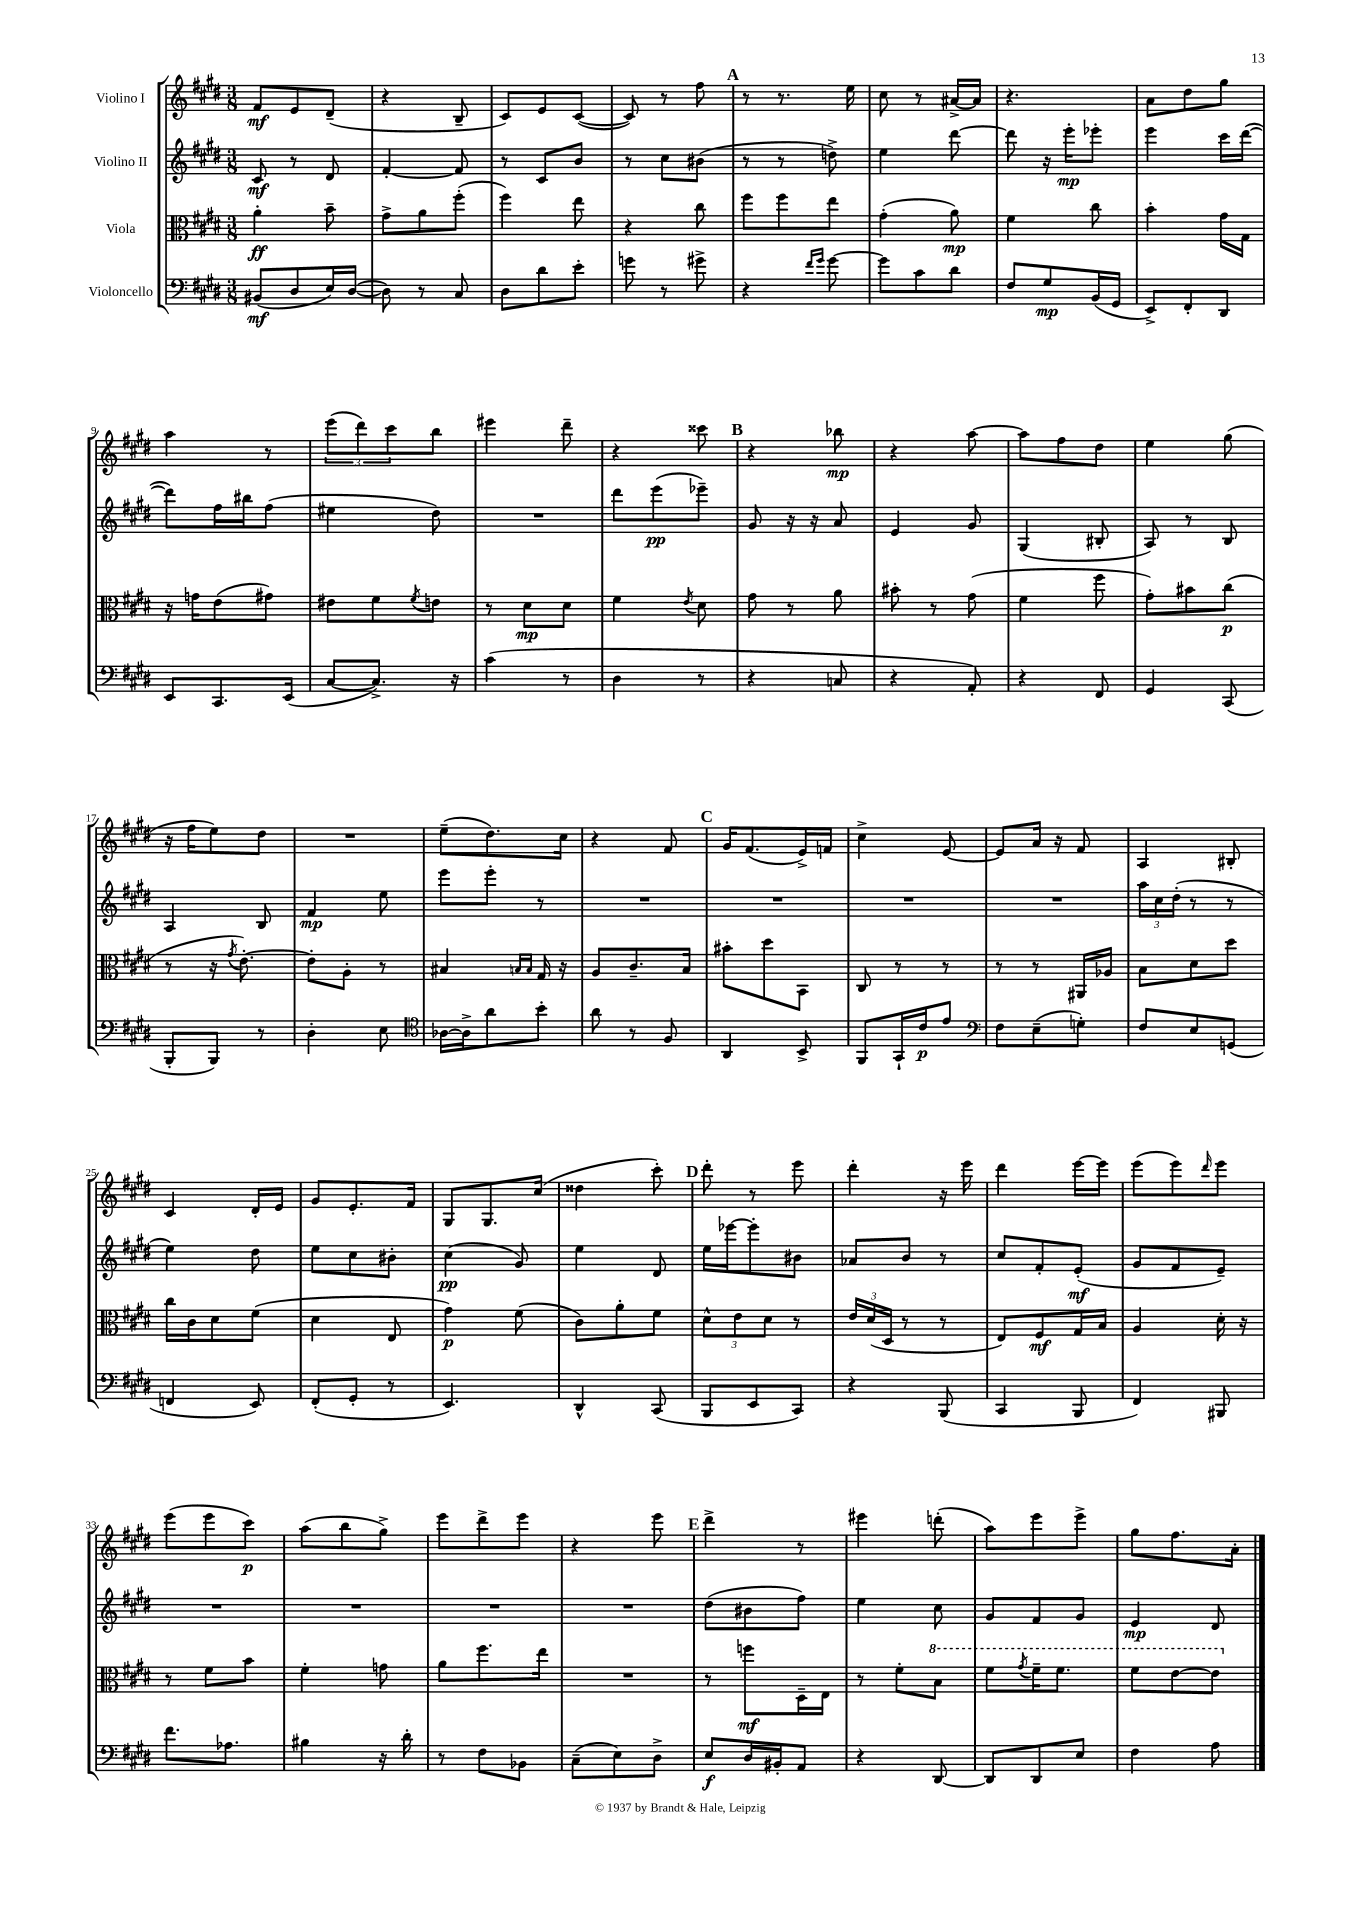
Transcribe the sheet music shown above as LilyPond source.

<<
\new StaffGroup <<
\new Staff = "s0" \with { instrumentName = "Violino I" } {
    \clef treble \key e \major \numericTimeSignature \time 3/8
    fis'8\mf e'8 dis'8--( |
    r4 b8-- |
    cis'8) e'8 cis'8~( |
    cis'8) r8 fis''8 |
    \mark \markup { \bold "A" } r8 r8. e''16 |
    cis''8 r8 ais'16~-> ais'16 |
    r4. |
    a'8 dis''8 gis''8 |
    a''4 r8 |
    \tuplet 3/2 { e'''8( dis'''8) cis'''8 } b''8 |
    eis'''4 dis'''8-- |
    r4 cisis'''8 |
    \mark \markup { \bold "B" } r4 bes''8\mp |
    r4 a''8~ |
    a''8 fis''8 dis''8 |
    e''4 gis''8( |
    r16 fis''16 e''8) dis''8 |
    R4. |
    e''8--( dis''8.) cis''16 |
    r4 fis'8 |
    \mark \markup { \bold "C" } gis'16 fis'8.( e'16->) f'16 |
    cis''4-> e'8~ |
    e'8 a'16 r16 fis'8 |
    a4 bis8-. |
    cis'4 dis'16-. e'16 |
    gis'8 e'8.-. fis'16 |
    gis8 gis8. cis''16( |
    disis''4 cis'''8-.) |
    \mark \markup { \bold "D" } dis'''8-. r8 e'''8 |
    dis'''4-. r16 e'''16 |
    dis'''4 e'''16~ e'''16 |
    e'''8( e'''8) \grace { dis'''16 } e'''8 |
    e'''8( e'''8 cis'''8\p) |
    a''8( b''8 gis''8->) |
    e'''8 dis'''8-> e'''8 |
    r4 e'''8 |
    \mark \markup { \bold "E" } dis'''4-> r8 |
    eis'''4 d'''8-.( |
    a''8) e'''8 e'''8-> |
    gis''8 fis''8. a'16-. \bar "|." |
}
\new Staff = "s1" \with { instrumentName = "Violino II" } {
    \clef treble \key e \major \numericTimeSignature \time 3/8
    cis'8\mf r8 dis'8 |
    fis'4~-. fis'8 |
    r8 cis'8 b'8 |
    r8 cis''8 bis'8( |
    \mark \markup { \bold "A" } r8 r8 d''8->) |
    e''4 dis'''8~ |
    dis'''8 r16 e'''16-.\mp ees'''8-. |
    e'''4 cis'''16 dis'''16~( |
    dis'''8) fis''16 bis''16 fis''8( |
    eis''4 dis''8) |
    R4. |
    dis'''8 e'''8\pp( ees'''8--) |
    \mark \markup { \bold "B" } gis'8 r16 r16 a'8 |
    e'4 gis'8 |
    gis4( bis8-. |
    a8) r8 b8 |
    a4 b8 |
    fis'4\mp e''8 |
    e'''8 e'''8-. r8 |
    R4. |
    \mark \markup { \bold "C" } R4. |
    R4. |
    R4. |
    \tuplet 3/2 { a''16 cis''16 dis''16-.( } r8 r8 |
    e''4) dis''8 |
    e''8 cis''8 bis'8-. |
    cis''4\pp( gis'8) |
    e''4 dis'8 |
    \mark \markup { \bold "D" } e''16 ees'''16~ ees'''8-. bis'8 |
    aes'8 b'8 r8 |
    cis''8 fis'8-. e'8-.\mf( |
    gis'8 fis'8 e'8--) |
    R4. |
    R4. |
    R4. |
    R4. |
    \mark \markup { \bold "E" } dis''8( bis'8 fis''8) |
    e''4 cis''8 |
    gis'8 fis'8 gis'8 |
    e'4\mp dis'8 \bar "|." |
}
\new Staff = "s2" \with { instrumentName = "Viola" } {
    \clef alto \key e \major \numericTimeSignature \time 3/8
    a'4-.\ff b'8-- |
    gis'8-> a'8 fis''8-.( |
    fis''4) e''8 |
    r4 cis''8 |
    \mark \markup { \bold "A" } fis''8 fis''8 e''8 |
    gis'4-.( a'8\mp) |
    fis'4 cis''8 |
    b'4-. gis'16 gis16 |
    r16 g'16 e'8( gis'8) |
    eis'8 fis'8 \acciaccatura { fis'8 } e'8 |
    r8 dis'8\mp dis'8 |
    fis'4 \acciaccatura { e'8 } dis'8 |
    \mark \markup { \bold "B" } gis'8 r8 a'8 |
    bis'8-. r8 gis'8( |
    fis'4 fis''8 |
    gis'8-.) bis'8 cis''8\p( |
    r8 r16 \acciaccatura { gis'8 } e'8.~-.) |
    e'8-. a8-. r8 |
    bis4 \grace { b16 b16 } gis16 r16 |
    a8 cis'8.-- b16 |
    \mark \markup { \bold "C" } bis'8-. dis''8 b,8 |
    cis8 r8 r8 |
    r8 r8 ais,16 aes16 |
    b8 dis'8 dis''8 |
    cis''16 cis'16 dis'8 fis'8( |
    dis'4 e8 |
    gis'4\p) fis'8( |
    cis'8) a'8-. fis'8 |
    \mark \markup { \bold "D" } \tuplet 3/2 { dis'8-^ e'8 dis'8 } r8 |
    \tuplet 3/2 { e'16 dis'16( dis16 } r8 r8 |
    e8) fis8\mf gis16 b16 |
    a4 dis'16-. r16 |
    r8 fis'8 b'8 |
    fis'4-. g'8 |
    a'8 fis''8. e''16 |
    R4. |
    \mark \markup { \bold "E" } r8 f''8\mf dis16-- e16 |
    r8 fis'8-. \ottava #1 b'8 |
    fis''8 \acciaccatura { gis''8 } fis''16-- fis''8. |
    fis''8 e''8~ e''8 \ottava #0 \bar "|." |
}
\new Staff = "s3" \with { instrumentName = "Violoncello" } {
    \clef bass \key e \major \numericTimeSignature \time 3/8
    bis,8\mf( dis8 e16) dis16~( |
    dis8) r8 cis8 |
    dis8 dis'8 e'8-. |
    g'8 r8 gis'8-> |
    \mark \markup { \bold "A" } r4 \grace { fis'16 gis'16 } gis'8~ |
    gis'8 cis'8 dis'8 |
    fis8 gis8\mp b,16( gis,16 |
    e,8->) fis,8-. dis,8 |
    e,8 cis,8. e,16( |
    cis8~ cis8.->) r16 |
    cis'4( r8 |
    dis4 r8 |
    \mark \markup { \bold "B" } r4 c8 |
    r4 a,8-.) |
    r4 fis,8 |
    gis,4 cis,8( |
    b,,8-. b,,8) r8 |
    dis4-. e8 |
    \clef tenor aes16~ aes16-> a'8 b'8-. |
    a'8 r8 fis8 |
    \mark \markup { \bold "C" } a,4 b,8-> |
    fis,8 gis,16-! cis'16\p e'8 |
    \clef bass fis8 e8--( g8-.) |
    fis8 e8 g,8( |
    f,4 e,8) |
    fis,8-.( gis,8-. r8 |
    e,4.) |
    dis,4-^ cis,8( |
    \mark \markup { \bold "D" } b,,8 e,8 cis,8) |
    r4 b,,8( |
    cis,4 b,,8 |
    fis,4) bis,,8 |
    fis'8. aes8. |
    bis4 r16 dis'16-. |
    r8 fis8 bes,8 |
    cis8--( e8) dis8-> |
    \mark \markup { \bold "E" } e8\f dis16 bis,16-. a,8 |
    r4 dis,8~ |
    dis,8 dis,8 e8 |
    fis4 a8 \bar "|." |
}
>>
>>
